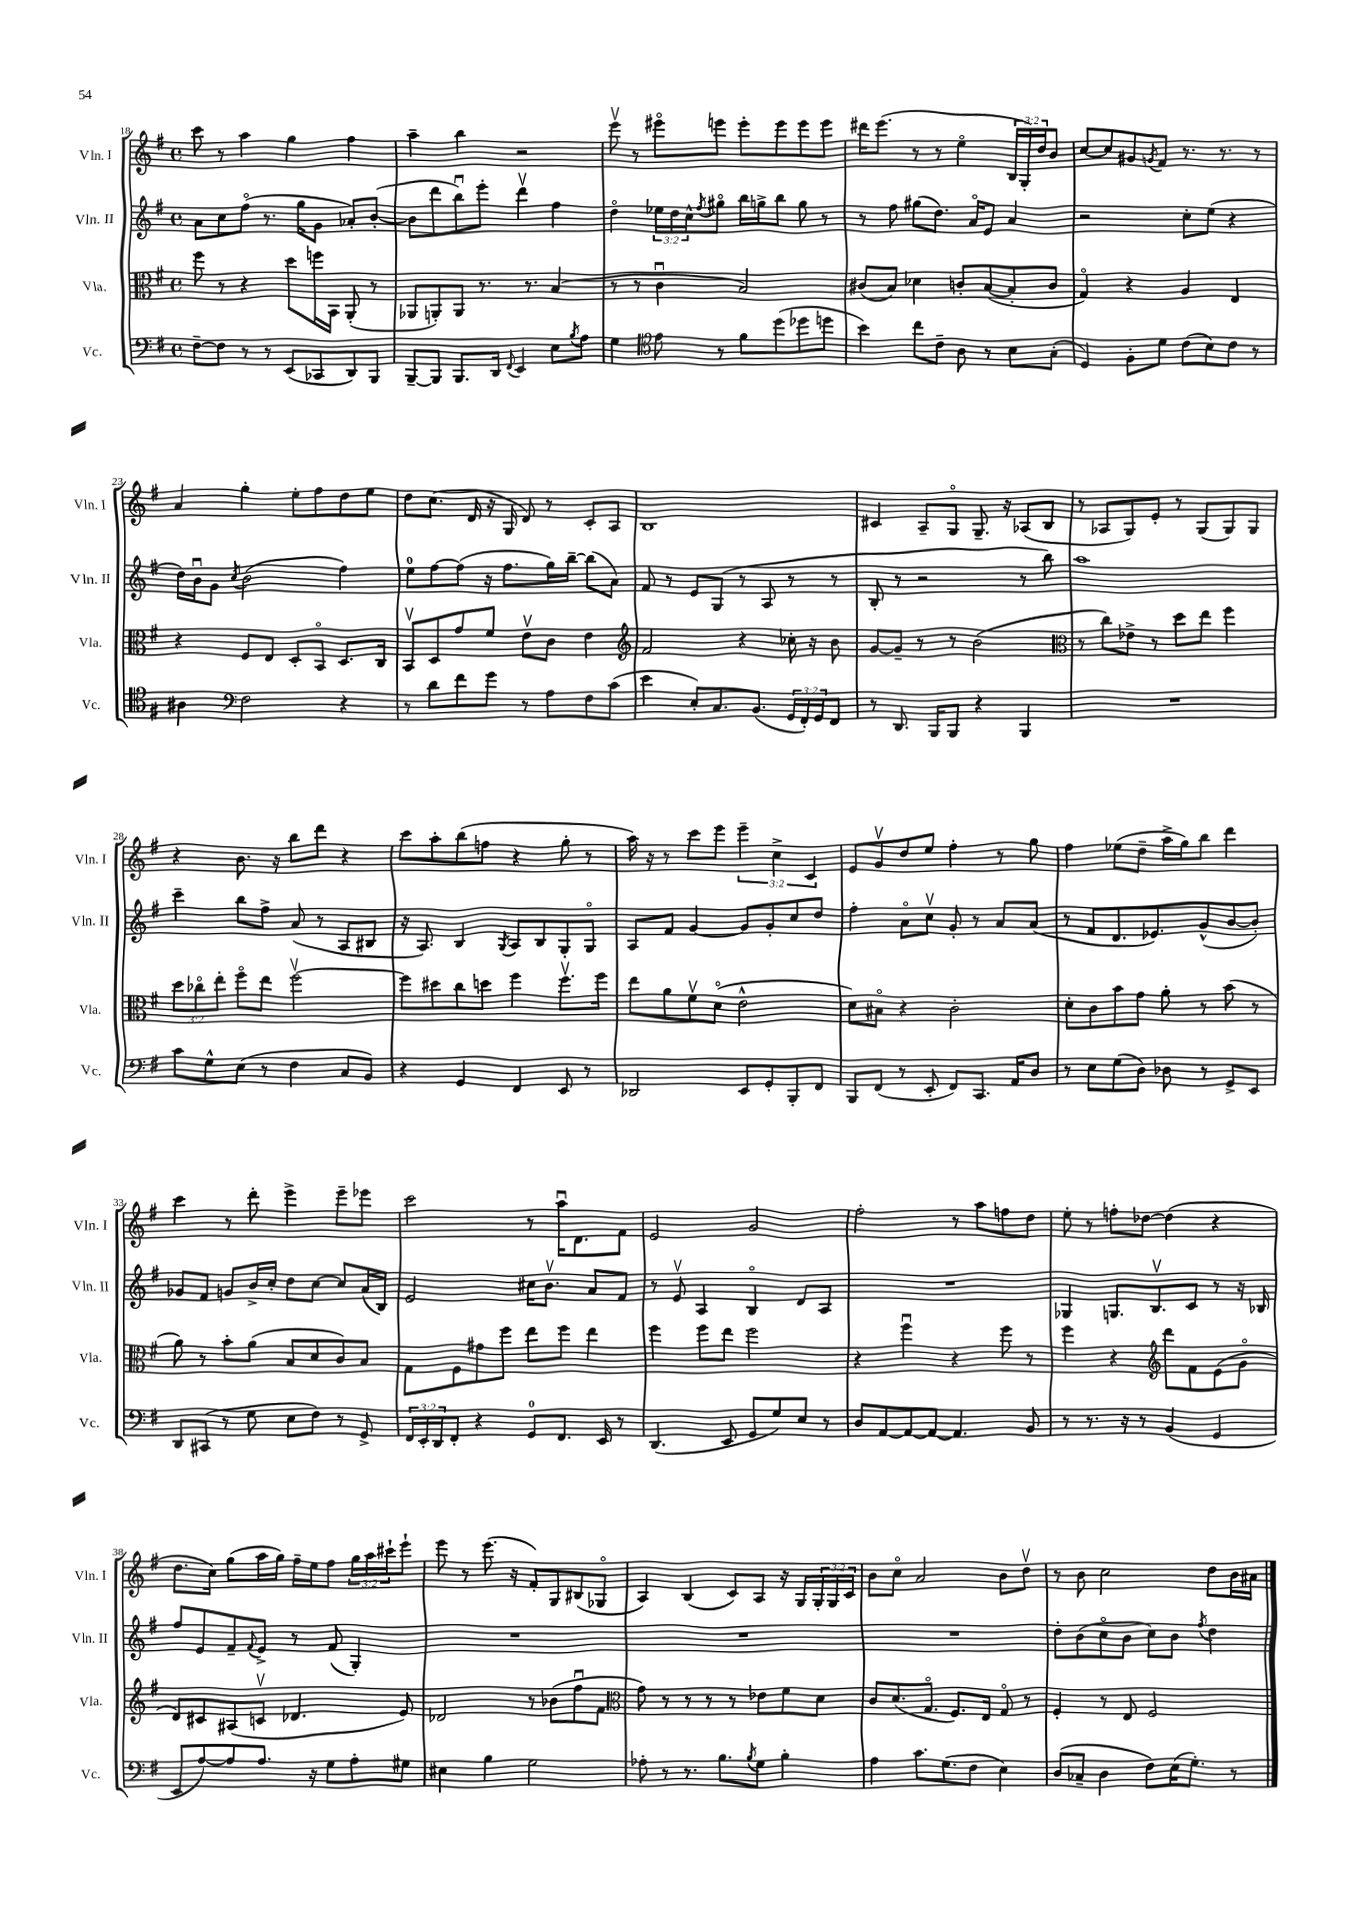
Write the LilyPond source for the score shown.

<<
\new StaffGroup <<
\new Staff = "s0" \with { instrumentName = "Vln. I" shortInstrumentName = "Vln. I" } {
    \clef treble \key g \major \defaultTimeSignature \time 4/4 \override Staff.TupletNumber.text = #tuplet-number::calc-fraction-text
    c'''8 r8 a''4 g''4 fis''4 |
    a''4-- b''4 r2 |
    e'''8\upbow r8 eis'''8\flageolet e'''8 e'''8-. e'''8 e'''8 e'''8 |
    dis'''16 e'''8.( r8 r8 e''4\flageolet \tuplet 3/2 { b16 g16-.) d''16 } b'8 |
    c''8~ c''8 gis'8 \acciaccatura { g'8 } fis'8 r8. r8. r8 |
    a'4 g''4-. e''8-. fis''8 d''8 e''8 |
    d''8 c''8.( d'16 r16 g16 d'8) r8 c'8-. a8 |
    b1 |
    cis'4 a8-- g8\flageolet g8.-- r16 aes8( b8 |
    r8 aes8 g8) e'8-. r8 g8( g8) g8 |
    r4 b'8. r16 b''8 d'''8 r4 |
    c'''8 a''8-. b''8( f''8 r4 g''8-. r8 |
    a''16) r16 r8 c'''8 e'''8 \tuplet 3/2 { e'''4-- c''4-> c'4 } |
    e'8 g'8\upbow d''8 e''8 fis''4-. r8 g''8 |
    fis''4 ees''8( d''8-- a''16-> g''16) b''8 d'''4 |
    c'''4 r8 d'''8-. e'''4-> e'''8-- ees'''8 |
    c'''2 r8 a''16\downbow d'8. fis'8 |
    e'2 g'2 |
    fis''2-. r8 a''8 f''8 d''8 |
    e''8-. r8 f''8-. des''8~ des''4( r4 |
    d''8. c''16) g''8( a''16 g''16) fis''16-- e''16 fis''8 \tuplet 3/2 { g''16 a''16 cis'''16-! } e'''8-! |
    e'''8 r8 e'''8.( r16 fis'8-.) g8 bis8( ges8\flageolet |
    a4) b4( c'8) a8 r16 g16 \tuplet 3/2 { g16-. g16 c'16 } |
    b'8 c''8\flageolet a'2 b'8 d''8\upbow |
    r8 b'8 c''2 d''8 b'16 ais'16 \bar "|." |
}
\new Staff = "s1" \with { instrumentName = "Vln. II" shortInstrumentName = "Vln. II" } {
    \clef treble \key g \major \defaultTimeSignature \time 4/4 \override Staff.TupletNumber.text = #tuplet-number::calc-fraction-text
    a'8 c''8 fis''8\flageolet( r8. g''16 g'8 aes'8-.) b'8~-.( |
    b'8 d'''8 b''8\downbow) e'''8-. d'''4\upbow fis''4 |
    d''4\flageolet \tuplet 3/2 { ees''16 d''16 c''16-^ } \acciaccatura { fis''8 } gis''8\flageolet b''16 g''16-> b''8 g''8 r8 |
    r8 fis''8 gis''8( d''8.) a'16\flageolet e'8 a'4 |
    r2 c''8-. e''8( r4 |
    d''16) b'16\downbow g'8 \acciaccatura { c''8 } b'2( fis''4) |
    e''8-0 fis''8~ fis''8( r16 fis''8. g''16) b''16~-- b''8( a'8) |
    fis'8 r8 e'8 g8( r8 a8 r8 r8 |
    b8-. r8 r2 r8 b''8) |
    a''1 |
    c'''4-- b''8 fis''8-> a'8( r8 a8 bis8 |
    r16 a8.) b4 \acciaccatura { g8 } a8 b8 g8-. g8\flageolet |
    a8 fis'8 g'4~ g'8 g'8-. c''8 d''8 |
    fis''4-. a'8\flageolet c''8\upbow g'8-. r8 a'8 a'8( |
    r8 fis'8 d'8. ees'8.) g'8-^( b'8~ b'8-.) |
    ges'8 fis'8 g'8 b'16-> c''16-. d''8 c''8~ c''8 a'16( b16) |
    e'2 cis''16 b'8.\upbow a'8 fis'8 |
    r8 e'8\upbow a4 b4\flageolet d'8 a8 |
    R1 |
    ges4 g8. b8.\upbow c'8 r8 r16 bes16 |
    fis''8 e'8 fis'8-- \appoggiatura { fis'8 } e'8-> r8 fis'8( g4-.) |
    R1 |
    R1 |
    R1 |
    d''8-. b'8( c''8\flageolet b'8 c''8) b'8 \acciaccatura { fis''8 } d''4 \bar "|." |
}
\new Staff = "s2" \with { instrumentName = "Vla." shortInstrumentName = "Vla." } {
    \clef alto \key g \major \defaultTimeSignature \time 4/4 \override Staff.TupletNumber.text = #tuplet-number::calc-fraction-text
    fis''8 r8 r4 d''8 f''16 b,16 a,8-.( r8 |
    aes,8 a,8-.) a,8 r8. r8. b4( |
    r8 r8 c'4\downbow b2) |
    cis'8( b8) des'4 c'8-. b8~( b8-. c'8 |
    g4\flageolet) r4 a4 e4 |
    r4 fis8 e8 d8-. b,8\flageolet d8. c16 |
    b,8\upbow d8 g'8 fis'8 e'8\upbow c'8 e'4 |
    \clef treble fis'2 r4 ces''16-. r16 b'8 |
    g'8~ g'8-- r8 r8 b'2( |
    \clef alto r8 c''8) ees'8-> r8 d''8 e''8 fis''4 |
    \tuplet 3/2 { d''8 ces''8\flageolet e''8-. } fis''8\flageolet e''8 fis''2~\upbow |
    fis''8 dis''8 c''8 d''8 fis''4 fis''8.\upbow fis''16 |
    e''8 a'8 fis'8\upbow d'8\flageolet( e'2-^ |
    d'8) bis8\flageolet r4 c'2-. |
    d'8-. c'8 b'8 g'8 a'8-. r8 b'8( r8 |
    a'8) r8 b'8-. a'8( b8 d'8 c'8) b8 |
    g8 fis8 gis'8 fis''8 e''8 fis''8 e''4 |
    fis''4 fis''8 e''8 fis''2 |
    r4 fis''4\downbow r4 fis''8 r8 |
    fis''4 r4 \clef treble d'''8 fis'8 e'8( g'8\flageolet |
    d'8) cis'8 ais8( c'8\upbow des'4. e'8) |
    des'2 r8 bes'8( fis''8\downbow fis'8 |
    \clef alto g'8) r8 r8 r8 r8 ees'8 fis'8 d'8 |
    c'8 d'8.( g8.\flageolet fis8.) e16 g8\flageolet r8 |
    fis4-. r8 e8 fis2 \bar "|." |
}
\new Staff = "s3" \with { instrumentName = "Vc." shortInstrumentName = "Vc." } {
    \clef bass \key g \major \defaultTimeSignature \time 4/4 \override Staff.TupletNumber.text = #tuplet-number::calc-fraction-text
    fis8~-- fis8 r8 r8 e,8( ces,8 d,8) b,,8 |
    b,,8~-- b,,8 b,,8. d,16 \appoggiatura { fis,8 } e,4 e8 \acciaccatura { b8 } a8 |
    g4 \clef tenor e'8 r8 fis'8 d''8( des''8 d''8 |
    b'4) c''8 c'8-- a8 r8 b8 g8-.( |
    d4) fis8-. d'8 c'8( b8) c'8 r8 |
    ais4 \clef bass fis2 r4 |
    r8 d'8 fis'8 g'8 r8 a8 fis8 c'8( |
    e'4 e8-.) c8. b,8.( \tuplet 3/2 { g,16 fis,16-.) g,16 } fis,8 |
    r8 d,8. b,,16 b,,8 r4 b,,4 |
    R1 |
    c'8 g8-^ e8( r8 fis4 c8 b,8) |
    r4 g,4 fis,4 e,8 r8 |
    des,2 e,8 g,8-. b,,8-. fis,8 |
    b,,8 fis,8( r8 e,8-. fis,8) c,8. a,16 d8 |
    r8 e8 g8( d8) des8 r8 g,8-> e,8 |
    d,8 cis,8( r8 g8 e8 fis8) r8 g,8-> |
    \tuplet 3/2 { fis,16 e,16-. d,16 } fis,8-. r4 g,8-0 fis,8. e,16 r8 |
    d,4.( e,8 g,8 g8) e8 r8 |
    d8 a,8~ a,8~ a,8~ a,4. b,8 |
    r8 r8. r16 r8 b,4( g,4 |
    e,8 a8~) a8 a8. r16 g8 a8-. gis8 |
    eis4 b4 g2 |
    aes8-. r8 r8. b8. \acciaccatura { b8 } g8 b4-. |
    a4 c'8. g8.( fis8 e4) |
    d8( ces8-- d4 fis8) e16( g8.-.) r8 \bar "|." |
}
>>
>>
\layout { \context { \Score currentBarNumber = #18 } }
